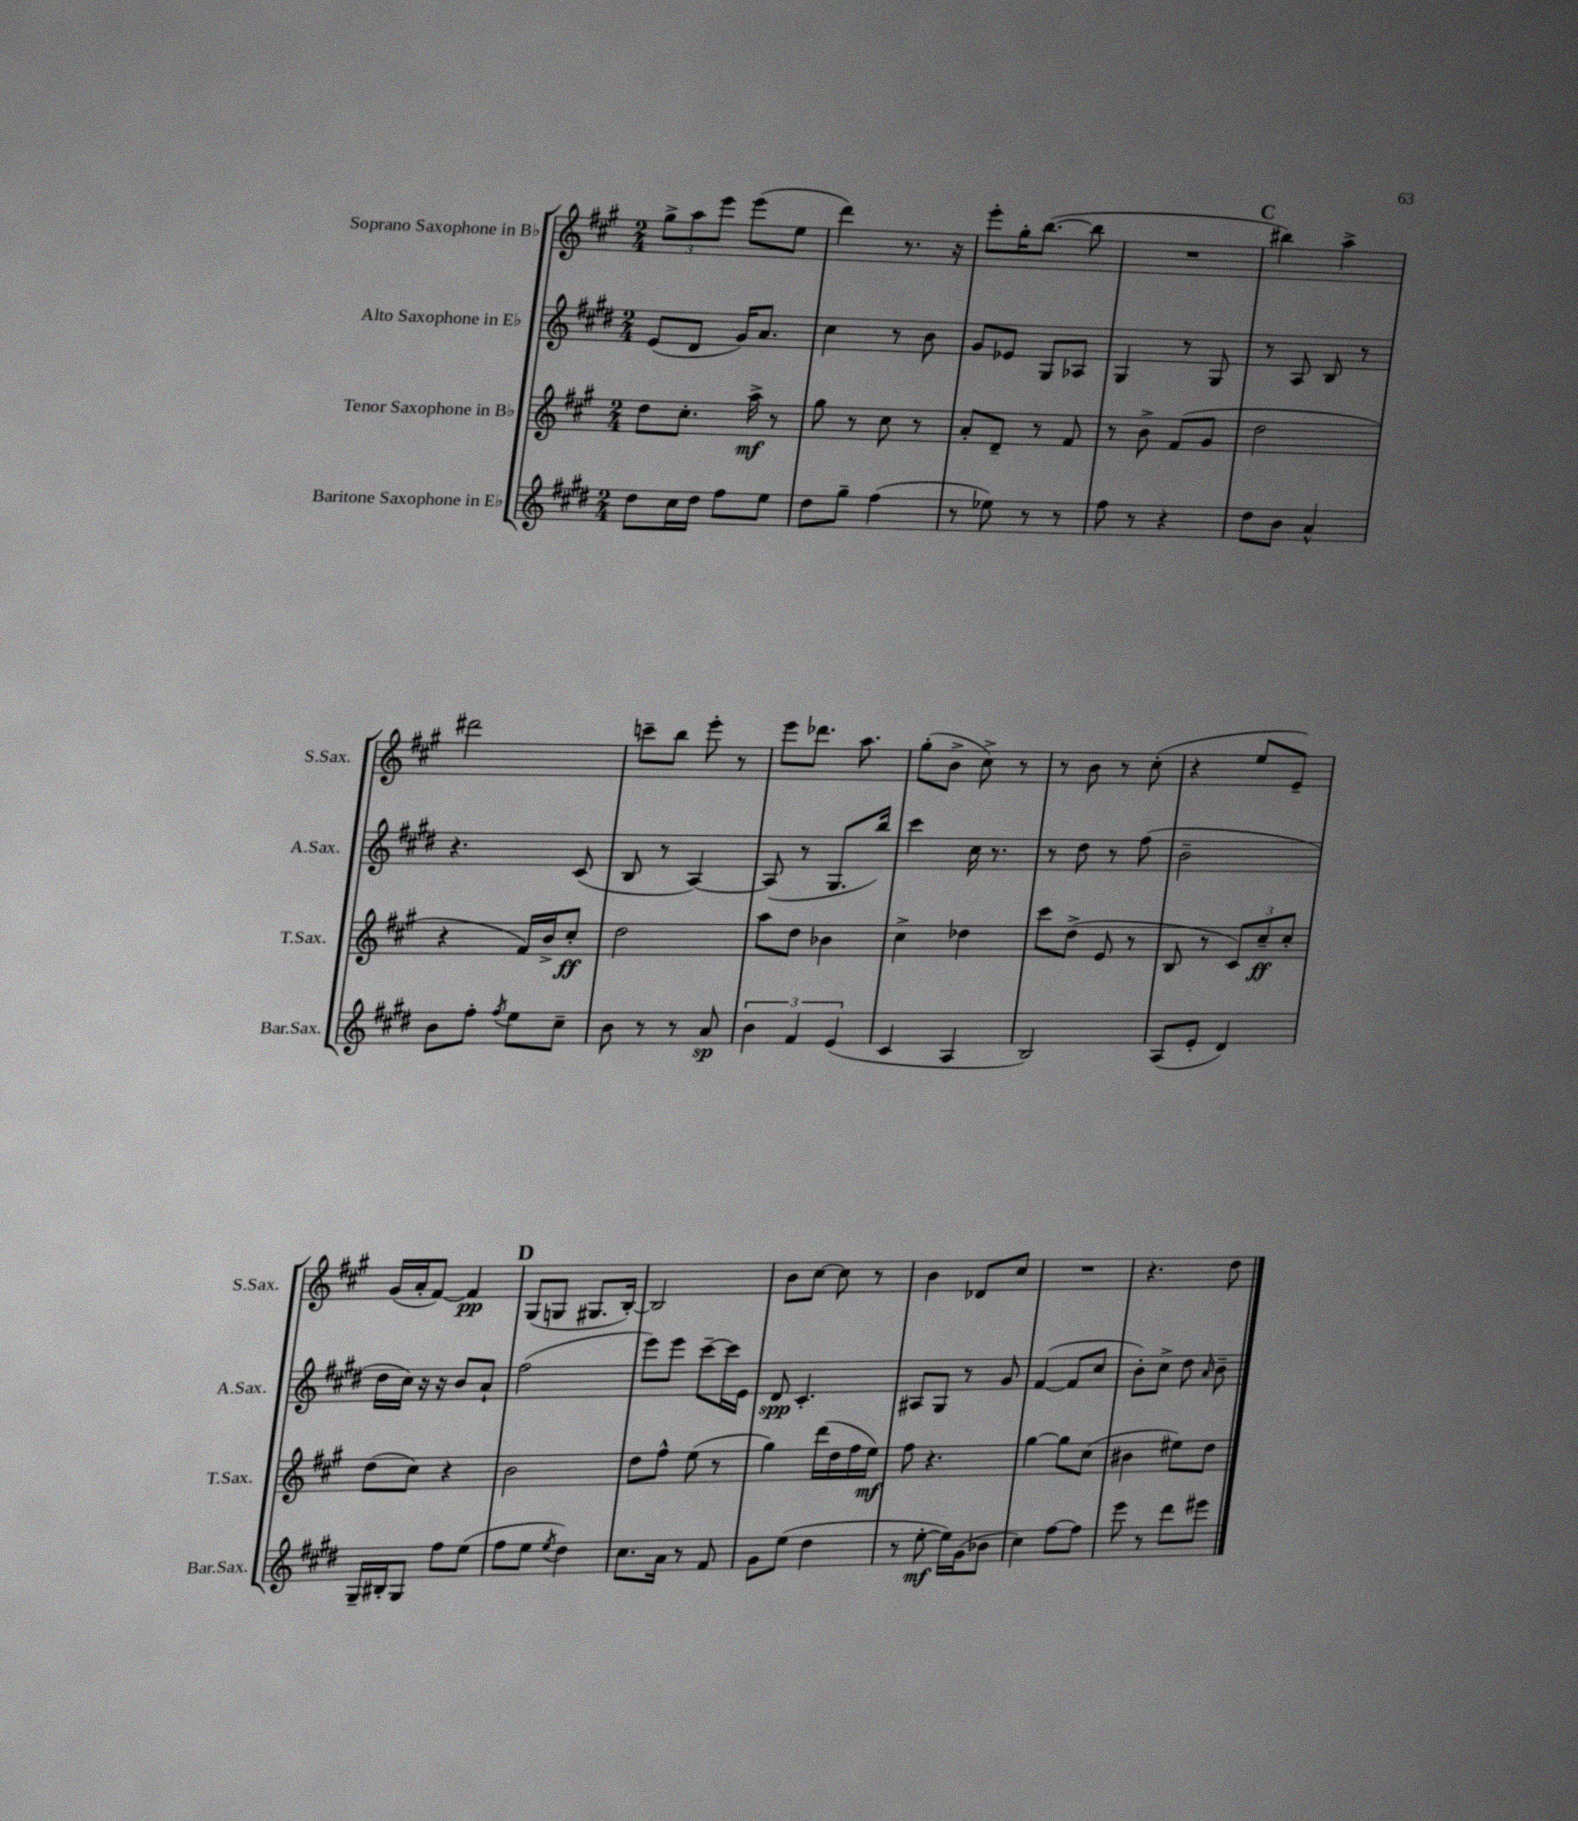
<<
\new StaffGroup <<
\new Staff = "s0" \with { instrumentName = "Soprano Saxophone in Bb" shortInstrumentName = "S.Sax." } {
    \clef treble \key a \major \numericTimeSignature \time 2/4
    \autoBeamOff \tuplet 3/2 { gis''8[-> a''8 e'''8] } e'''8[( e''8] |
    d'''4) r8. r16 |
    e'''8[-. gis''16-. b''8.]~( b''8 |
    R2 |
    \mark \markup { \bold "C" } bis''4) a''4-> |
    dis'''2 |
    c'''8[-- b''8] e'''8-. r8 |
    e'''8[ des'''8.] a''8. |
    gis''8[-.( b'8]-> cis''8->) r8 |
    r8 b'8 r8 cis''8-.( |
    r4 e''8[ e'8]--) |
    gis'16[( a'16-. fis'8]~) fis'4\pp |
    \mark \markup { \bold "D" } gis8[( g8] gis8.[ b16]~-.) |
    b2 |
    b'8[ cis''8]~ cis''8 r8 |
    b'4 des'8[ cis''8] |
    R2 |
    r4. d''8 \bar "|." |
}
\new Staff = "s1" \with { instrumentName = "Alto Saxophone in Eb" shortInstrumentName = "A.Sax." } {
    \clef treble \key e \major \numericTimeSignature \time 2/4
    \autoBeamOff e'8[( dis'8] gis'16[) a'8.] |
    cis''4 r8 b'8 |
    gis'8[ ees'8] gis8[ aes8] |
    gis4 r8 gis8 |
    \mark \markup { \bold "C" } r8 a8 b8 r8 |
    r4. cis'8( |
    b8 r8 a4~) |
    a8( r8 gis8.[ b''16]) |
    cis'''4 cis''16 r8. |
    r8 dis''8 r8 fis''8( |
    b'2-- |
    dis''16[ cis''16]) r16 r16 b'8[ a'8]-! |
    \mark \markup { \bold "D" } fis''2( |
    e'''8[) e'''8] cis'''8[~-- cis'''16 e'16] |
    dis'8\spp cis'4.-. |
    ais8[ gis8] r8 gis'8 |
    fis'4~( fis'8[ cis''8] |
    b'8[-.) cis''8]-> dis''8 \grace { a'16 } b'8-- \bar "|." |
}
\new Staff = "s2" \with { instrumentName = "Tenor Saxophone in Bb" shortInstrumentName = "T.Sax." } {
    \clef treble \key a \major \numericTimeSignature \time 2/4
    \autoBeamOff d''8[ cis''8.]-. a''16->\mf r8 |
    gis''8 r8 cis''8 r8 |
    a'8[-. d'8]-- r8 fis'8 |
    r8 b'8-> fis'8[( gis'8] |
    \mark \markup { \bold "C" } d''2 |
    r4 fis'16[) b'16-> cis''8]-.\ff |
    d''2 |
    a''8[ d''8] bes'4 |
    cis''4-> des''4 |
    cis'''8[ d''8]->( e'8 r8 |
    b8 r8 \tuplet 3/2 { cis'8[) cis''8--\ff cis''8]-. } |
    d''8[( cis''8]) r4 |
    \mark \markup { \bold "D" } b'2 |
    d''8[ fis''8]-^ e''8( r8 |
    gis''4) d'''16[( d''16 fis''16 e''16]\mf) |
    fis''8 r4. |
    gis''4~ gis''8[ cis''8]( |
    bis'4 eis''8[) d''8] \bar "|." |
}
\new Staff = "s3" \with { instrumentName = "Baritone Saxophone in Eb" shortInstrumentName = "Bar.Sax." } {
    \clef treble \key e \major \numericTimeSignature \time 2/4
    \autoBeamOff dis''8[ cis''16 dis''16] fis''8[ e''8] |
    dis''8[ gis''8]-- fis''4( |
    r8 ees''8) r8 r8 |
    fis''8 r8 r4 |
    \mark \markup { \bold "C" } dis''8[ b'8] a'4-^ |
    b'8[ fis''8]-. \acciaccatura { fis''8 } e''8[ cis''8]-- |
    b'8 r8 r8 a'8\sp |
    \tuplet 3/2 { b'4 fis'4 e'4( } |
    cis'4 a4 |
    b2) |
    a8[( e'8]-. dis'4) |
    gis16[-- bis16-. gis8] fis''8[ e''8]( |
    \mark \markup { \bold "D" } fis''8[ e''8] \acciaccatura { e''8 } dis''4) |
    cis''8.[ a'16] r8 fis'8 |
    gis'8[ e''8]( dis''4 |
    r8 e''8~-.\mf e''16[) gis'16( bes'8] |
    cis''4) fis''8[~ fis''8] |
    e'''8 r8 dis'''8[ eis'''8] \bar "|." |
}
>>
>>
\layout { \context { \Score \remove "Bar_number_engraver" } }
